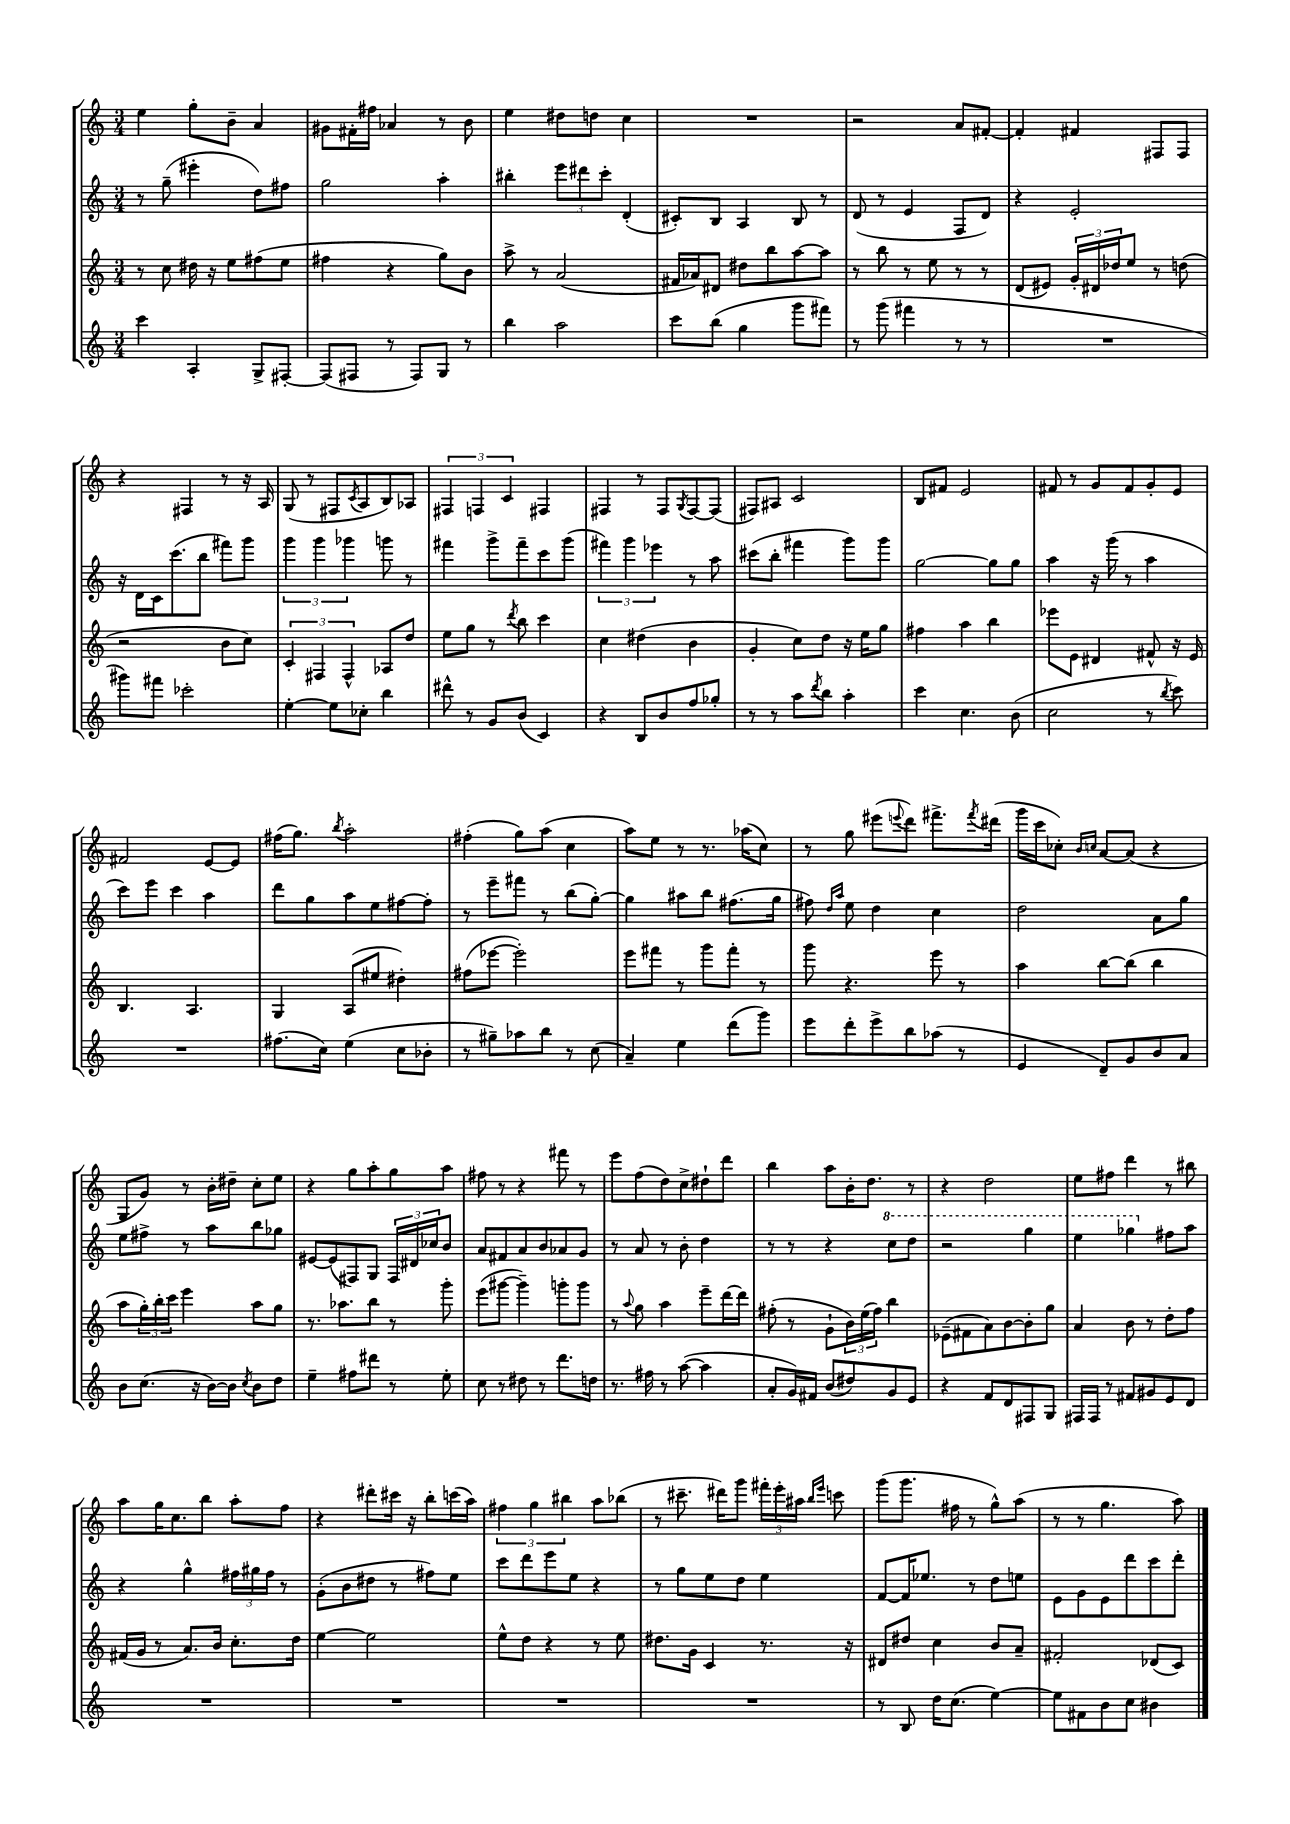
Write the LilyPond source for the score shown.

<<
\new StaffGroup <<
\new Staff = "s0" {
    \clef treble \key c \major \numericTimeSignature \time 3/4
    e''4 g''8-. b'8-- a'4 |
    gis'8 fis'16-. fis''16 aes'4 r8 b'8 |
    e''4 dis''8 d''8 c''4 |
    R2. |
    r2 a'8 fis'8~-. |
    fis'4-. fis'4 fis8 fis8 |
    r4 fis4 r8 r16 a16 |
    g8( r8 fis8 \acciaccatura { c'8 } a8 b8) aes8 |
    \tuplet 3/2 { fis4 f4 c'4 } fis4 |
    fis4 r8 fis8 \acciaccatura { g8 } fis8~ fis8( |
    fis8) ais8 c'2 |
    b8 fis'8 e'2 |
    fis'8 r8 g'8 fis'8 g'8-. e'8 |
    fis'2 e'8~ e'8 |
    fis''16( g''8.) \acciaccatura { b''8 } a''2-. |
    fis''4-.( g''8) a''8( c''4 |
    a''8) e''8 r8 r8. aes''16( c''8) |
    r8 g''8 eis'''8( \appoggiatura { e'''8 } d'''8) fis'''8.-> \acciaccatura { fis'''8 } dis'''16( |
    g'''16 c'''16 ces''8-.) \grace { b'16 c''16 } a'8~ a'8( r4 |
    g8 g'8) r8 b'16-. dis''16-- c''8-. e''8 |
    r4 g''8 a''8-. g''8 a''8 |
    fis''8 r8 r4 fis'''8 r8 |
    e'''8 f''8( d''8) c''8-> dis''8-! d'''8 |
    b''4 a''8 b'16-. d''8. r8 |
    r4 d''2 |
    e''8 fis''8 d'''4 r8 bis''8 |
    a''8 g''16 c''8. b''8 a''8-. f''8 |
    r4 dis'''8-. cis'''16 r16 b''8-. c'''16( a''16) |
    \tuplet 3/2 { fis''4 g''4 bis''4 } a''8 bes''8( |
    r8 cis'''8.-- dis'''16) g'''8 \tuplet 3/2 { fis'''16-. e'''16-. ais''16 } \grace { b''16 e'''16 } c'''8 |
    g'''8( g'''8. fis''16 r8 g''8-^) a''8( |
    r8 r8 g''4. a''8) \bar "|." |
}
\new Staff = "s1" {
    \clef treble \key c \major \numericTimeSignature \time 3/4
    r8 g''8--( eis'''4-. d''8) fis''8 |
    g''2 a''4-. |
    bis''4-. \tuplet 3/2 { e'''8 dis'''8 c'''8-. } d'4-.( |
    cis'8-.) b8 a4 b8 r8 |
    d'8( r8 e'4 f8 d'8) |
    r4 e'2-. |
    r16 d'16 c'16 c'''8.( b''8 fis'''8) g'''8 |
    \tuplet 3/2 { g'''4 g'''4 ges'''4 } g'''8 r8 |
    fis'''4 g'''8-> fis'''8-- c'''8 g'''8( |
    \tuplet 3/2 { fis'''4) g'''4 ees'''4 } r8 a''8 |
    cis'''8( b''8-. fis'''4 g'''8) g'''8 |
    g''2~ g''8 g''8 |
    a''4 r16 g'''16( r8 a''4 |
    c'''8) e'''8 c'''4 a''4 |
    d'''8 g''8 a''8 e''8 fis''8~ fis''8-. |
    r8 e'''8-- fis'''8 r8 b''8( g''8~-.) |
    g''4 ais''8 b''8 fis''8.( g''16 |
    fis''8) \grace { d''16 a''16 } e''8 d''4 c''4 |
    d''2 a'8 g''8 |
    e''8 fis''8-> r8 a''8 b''8 ges''8 |
    eis'8~ eis'8( fis8) g8 \tuplet 3/2 { fis16 dis'16 ces''16 } b'8 |
    a'8 fis'8 a'8 b'8 aes'8 g'8 |
    r8 a'8 r8 b'8-. d''4 |
    r8 r8 r4 \ottava #1 c'''8 d'''8 |
    r2 g'''4 |
    e'''4 ges'''4 \ottava #0 fis''8 a''8 |
    r4 g''4-^ \tuplet 3/2 { fis''16 gis''16 fis''16 } r8 |
    g'8-.( b'8 dis''8 r8 fis''8) e''8 |
    c'''8 d'''8 e'''8 e''8 r4 |
    r8 g''8 e''8 d''8 e''4 |
    f'8~ f'16 ees''8. r8 d''8 e''8 |
    e'8 g'8 e'8 d'''8 c'''8 d'''8-. \bar "|." |
}
\new Staff = "s2" {
    \clef treble \key c \major \numericTimeSignature \time 3/4
    r8 c''8 dis''16 r16 e''8 fis''8( e''8 |
    fis''4 r4 g''8) b'8 |
    a''8-> r8 a'2( |
    fis'16 aes'16) dis'8 dis''8 b''8 a''8~ a''8 |
    r8 b''8 r8 e''8 r8 r8 |
    d'8( eis'8) \tuplet 3/2 { g'16-. dis'16 des''16 } e''8 r8 d''8( |
    r2 b'8 c''8) |
    \tuplet 3/2 { c'4-. fis4 fis4-^ } aes8 d''8 |
    e''8 g''8 r8 \acciaccatura { d'''8 } b''8 c'''4 |
    c''4 dis''4( b'4 |
    g'4-. c''8) d''8 r16 e''16 g''8 |
    fis''4 a''4 b''4 |
    ees'''8 e'8 dis'4 fis'8-^ r16 e'16 |
    b4. a4. |
    g4 a8( eis''8 dis''4-.) |
    fis''8( ees'''8~ ees'''2-.) |
    e'''8 fis'''8 r8 g'''8 fis'''8-. r8 |
    g'''8 r4. e'''8 r8 |
    a''4 b''8~ b''8( b''4 |
    a''8 \tuplet 3/2 { g''16-.) b''16-. c'''16 } e'''4 a''8 g''8 |
    r8. aes''8. b''8 r8 g'''8-. |
    e'''8( gis'''8~ gis'''4--) g'''8-. g'''8 |
    r8 \appoggiatura { a''8 } g''8 a''4 e'''8-- d'''16~ d'''16 |
    fis''8-.( r8 g'8-! \tuplet 3/2 { b'16) e''16( fis''16) } b''4 |
    ees'8--( fis'8 a'8) b'8~ b'8-. g''8 |
    a'4 b'8 r8 d''8-. f''8 |
    fis'16( g'16 r8 a'8.) b'16 c''8.-. d''16 |
    e''4~ e''2 |
    e''8-^ d''8 r4 r8 e''8 |
    dis''8. g'16 c'4 r8. r16 |
    dis'8 dis''8 c''4 b'8 a'8-- |
    fis'2-. des'8( c'8) \bar "|." |
}
\new Staff = "s3" {
    \clef treble \key c \major \numericTimeSignature \time 3/4
    c'''4 a4-. g8-> fis8~-. |
    fis8( fis8 r8 fis8) g8 r8 |
    b''4 a''2 |
    c'''8 b''8( g''4 g'''8 fis'''8) |
    r8 g'''8( fis'''4 r8 r8 |
    R2. |
    gis'''8) fis'''8 ces'''2-. |
    e''4~-. e''8 ces''8-. b''4 |
    dis'''8-^ r8 g'8 b'8( c'4) |
    r4 b8 b'8 f''8 ges''8-. |
    r8 r8 a''8 \acciaccatura { d'''8 } b''8 a''4-. |
    c'''4 c''4. b'8( |
    c''2 r8 \acciaccatura { b''8 } c'''8) |
    R2. |
    fis''8.( c''16) e''4( c''8 bes'8-. |
    r8 gis''8--) aes''8 b''8 r8 c''8( |
    a'4--) e''4 d'''8( g'''8) |
    e'''8 d'''8-. e'''8-> b''8 aes''8( r8 |
    e'4 d'8--) g'8 b'8 a'8 |
    b'8 c''8.( r16 b'16~) b'16 \acciaccatura { c''8 } b'8 d''8 |
    e''4-- fis''8 dis'''8 r8 e''8-. |
    c''8 r8 dis''8 r8 d'''8. d''16 |
    r8. fis''16 r8 a''8~( a''4 |
    a'8-. g'16) fis'16 b'8( dis''8) g'8 e'8 |
    r4 f'8 d'8 fis8 g8 |
    fis16 fis16 r8 fis'8 gis'8 e'8 d'8 |
    R2. |
    R2. |
    R2. |
    R2. |
    r8 b8 d''16 c''8.( e''4~) |
    e''8 fis'8 b'8 c''8 bis'4 \bar "|." |
}
>>
>>
\layout { \context { \Score \remove "Bar_number_engraver" } }
